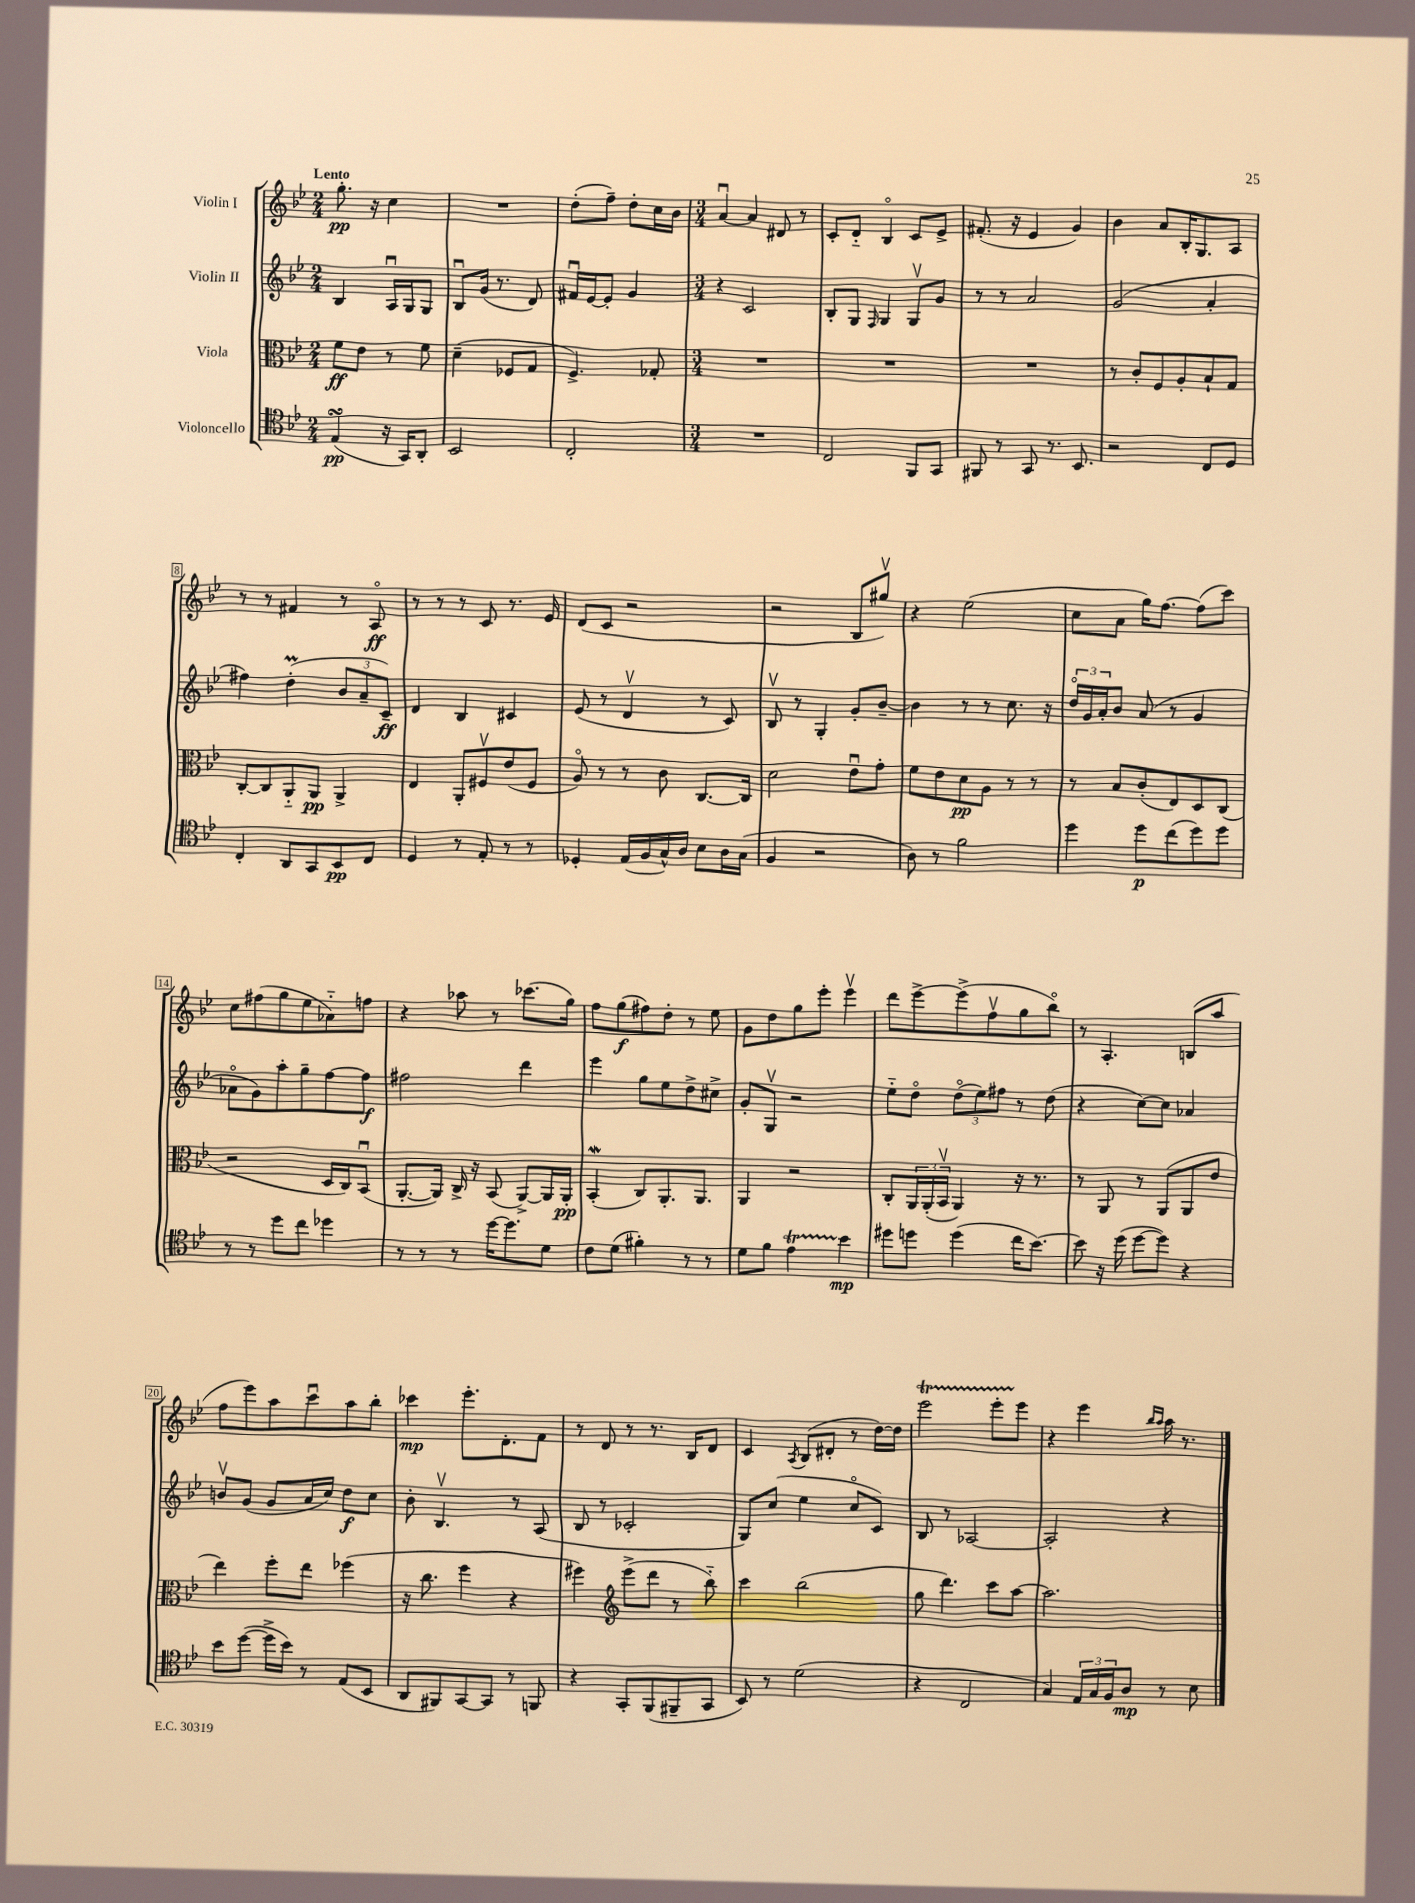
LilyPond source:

<<
\new StaffGroup <<
\new Staff = "s0" \with { instrumentName = "Violin I" } {
    \clef treble \key bes \major \numericTimeSignature \time 2/4 \tempo "Lento"
    g''8.-.\pp r16 c''4 |
    R2 |
    d''8-.( f''8--) d''8-. c''16 bes'16 |
    \numericTimeSignature \time 3/4 a'4~\downbow a'4 dis'8 r8 |
    c'8-. d'8-_ bes4\flageolet c'8 ees'8-> |
    fis'8.-.( r16 ees'4 g'4) |
    bes'4 a'8 bes16-. g8. a8 |
    r8 r8 fis'4 r8 a8\flageolet\ff |
    r8 r8 r8 c'8 r8. ees'16 |
    d'8( c'8 r2 |
    r2 bes8 gis''8\upbow) |
    r4 ees''2( |
    c''8 a'8 g''16) f''8.~ f''8( c'''8) |
    c''8 fis''8( g''8 ees''8 aes'8-_) f''8 |
    r4 aes''8 r8 ces'''8.( g''16) |
    f''8 g''8\f( fis''8) d''8-. r8 ees''8 |
    g'8 d''8 g''8 ees'''8-. ees'''4\upbow |
    d'''8 ees'''8~-> ees'''8->( f''8\upbow g''8 bes''8\flageolet) |
    r8 a4.-. b8( a''8 |
    f''8 ees'''8) a''8 c'''8\downbow a''8 bes''8-. |
    ces'''4\mp ees'''8.-. d'8.-. f'8 |
    r8 d'8 r8 r8. bes16 d'8 |
    c'4 \acciaccatura { a8 } bes8( dis'8-. r8 d''16~) d''16 |
    ees'''2\startTrillSpan ees'''8-. ees'''8\stopTrillSpan |
    r4 ees'''4 \grace { bes''16 a''16 } a''16 r8. \bar "|." |
}
\new Staff = "s1" \with { instrumentName = "Violin II" } {
    \clef treble \key bes \major \numericTimeSignature \time 2/4
    bes4 a16\downbow g16 g8 |
    bes8\downbow g'16( r8. d'8) |
    fis'16\downbow ees'16~ ees'8-. g'4 |
    \numericTimeSignature \time 3/4 r4 c'2 |
    bes8-. g8 \grace { f16 } g4 g8\upbow g'8 |
    r8 r8 a'2 |
    g'2( a'4-. |
    fis''4) d''4-.\prall( \tuplet 3/2 { bes'8 a'8-- c'8--\ff) } |
    d'4 bes4 cis'4 |
    ees'8( r8 d'4\upbow r8 c'8) |
    bes8\upbow r8 g4-. g'8-. bes'8~-- |
    bes'4 r8 r8 c''8. r16 |
    \tuplet 3/2 { d''16\flageolet g'16 a'16-. } bes'8 a'8( r8 g'4 |
    aes'8\flageolet g'8) a''8-. g''8-- f''8~ f''8\f |
    fis''2 d'''4 |
    ees'''4 g''8 ees''8 d''8-> cis''8-> |
    g'8-. g8\upbow r2 |
    ees''8-_ d''8\flageolet \tuplet 3/2 { d''8\flageolet( ees''8) fis''8 } r8 d''8( |
    r4 c''8~) c''8 aes'4 |
    b'8\upbow g'8( g'8 a'16 c''16) d''8\f c''8 |
    bes'8-. bes4.\upbow r8 a8( |
    bes8 r8 ces'2-. |
    g8) c''8( ees''4 c''8\flageolet c'8) |
    bes8 r8 aes2~ |
    aes2-. r4 \bar "|." |
}
\new Staff = "s2" \with { instrumentName = "Viola" } {
    \clef alto \key bes \major \numericTimeSignature \time 2/4
    f'8\ff ees'8 r8 f'8 |
    d'4--( fes8 g8 |
    f4.->) ges8-. |
    \numericTimeSignature \time 3/4 R2. |
    R2. |
    R2. |
    r8 c'8-. f8 a8-. bes8-! g8 |
    c8~-. c8 a,8-_ a,8\pp a,4-> |
    ees4 a,8-. fis8\upbow ees'8( fis8 |
    a8\flageolet) r8 r8 c'8 c8.~ c16 |
    d'2 ees'8\downbow g'8-. |
    f'8 ees'8 d'8\pp a8 r8 r8 |
    r8 bes8 c'8-.( ees8) d8 c8( |
    r2 d16 c16) bes,8\downbow( |
    a,8.~-. a,16) c16-> r16 bes,8( a,8~->) a,16 a,16-.\pp |
    bes,4-.\mordent( c8) a,8.-. a,8. |
    a,4 r2 |
    c8-. \tuplet 3/2 { a,16 a,16-.( bes,16\upbow } a,4) r16 r8. |
    r8 a,8 r8 a,8( a,8 ees'8 |
    ees''4) f''8-. ees''8 fes''4( |
    r16 c''8. f''4 r4 |
    fis''4) \clef treble ees'''8->( d'''8 r8 bes''8-_) |
    c'''4 bes''2( |
    g''8 d'''4.) c'''8 a''8~ |
    a''2. \bar "|." |
}
\new Staff = "s3" \with { instrumentName = "Violoncello" } {
    \clef tenor \key bes \major \numericTimeSignature \time 2/4
    ees4\turn\pp( r16 g,16) a,8-. |
    bes,2 |
    c2-. |
    \numericTimeSignature \time 3/4 R2. |
    c2 f,8 g,8 |
    fis,8 r8 g,8 r8. bes,8. |
    r2 c8 d8 |
    c4-. a,8 g,8 bes,8\pp c8 |
    d4 r8 ees8-. r8 r8 |
    des4-. ees16( f16 g16-^) a16 bes8 a16 g16( |
    f4 r2 |
    a8) r8 f'2 |
    d''4 d''8\p c''8( d''8) d''8 |
    r8 r8 d''8 c''8 des''4 |
    r8 r8 r8 d''16~ d''8. d'8 |
    c'8 d'8( fis'4-.) r8 r8 |
    d'8 f'8 ees'4\startTrillSpan bes'4\stopTrillSpan\mp |
    dis''8 d''8 d''4( c''16 bes'8.~) |
    bes'8 r16 d''16( d''8~ d''8) r4 |
    bes'8 d''8~( d''16-> bes'16) r8 ees8( bes,8 |
    a,8 fis,8) g,8~ g,8 r8 f,8 |
    r4 g,8-. f,8( fis,8-- g,8 |
    bes,8) r8 d'2( |
    r4 c2 |
    g4) \tuplet 3/2 { ees16 g16 f16 } a8\mp r8 bes8 \bar "|." |
}
>>
>>
\layout { \context { \Score \override BarNumber.stencil = #(make-stencil-boxer 0.1 0.3 ly:text-interface::print) } }
